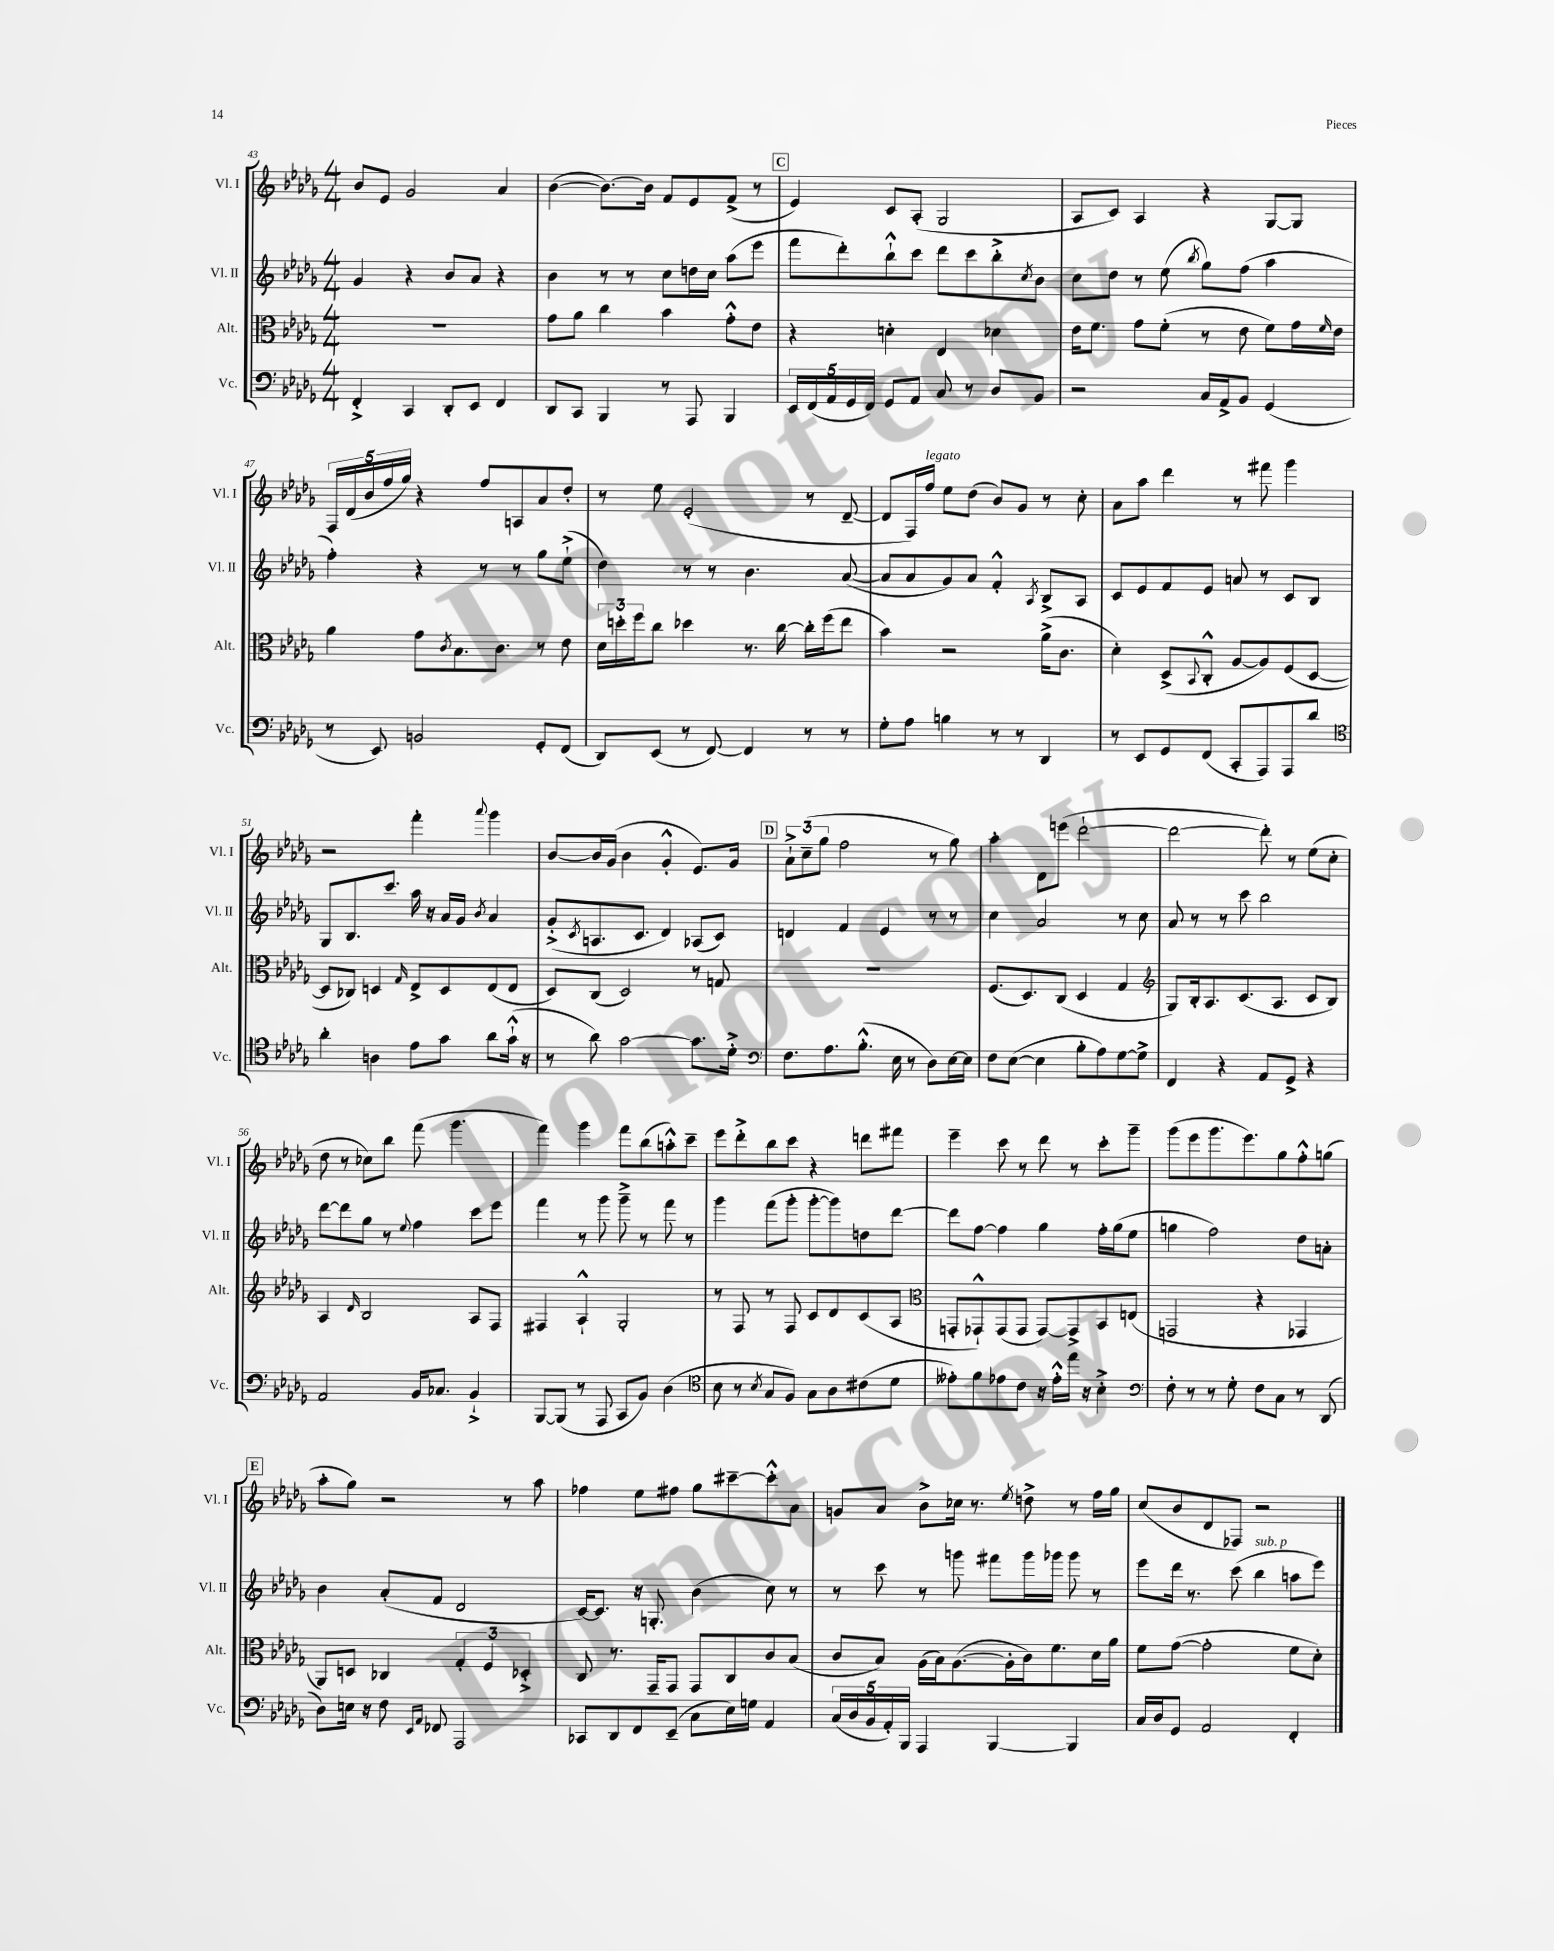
<<
\new StaffGroup <<
\new Staff = "s0" \with { instrumentName = "Vl. I" shortInstrumentName = "Vl. I" } {
    \clef treble \key des \major \numericTimeSignature \time 4/4
    bes'8 ees'8 ges'2 aes'4 |
    bes'4~( bes'8.~) bes'16 f'8 ees'8 f'8->( r8 |
    \mark \markup { \box "C" } ees'4) c'8 aes8-.( ges2 |
    aes8 c'8) aes4 r4 ges8~ ges8 |
    \tuplet 5/4 { f16 des'16( bes'16 f''16 ges''16) } r4 f''8 a8 aes'8 des''8-. |
    r8 ees''8 ees'2-.( r8 des'8~-- |
    des'8 f16) f''16^\markup { \italic "legato" } ees''8 des''8( bes'8) ges'8 r8 c''8-. |
    aes'8 aes''8 des'''4 r8 fis'''8 ges'''4 |
    r2 f'''4-. \appoggiatura { aes'''8 } ges'''4 |
    bes'8~ bes'16 ges'16( bes'4 ges'4-.-^ ees'8.) ges'16 |
    \mark \markup { \box "D" } \tuplet 3/2 { aes'8-!-> c''8--( ges''8 } f''2 r8 ges''8) |
    aes''4-. des'8 e'''8( des'''2~-! |
    des'''2~ des'''8-.) r8 ees''8( c''8-. |
    des''8 r8 ces''8) bes''8 f'''8( ges'''4. |
    f'''4) ges'''4 f'''8 bes''8( a''8-.-^) c'''8-- |
    ees'''8 des'''8-.-> bes''8 c'''8 r4 d'''8 fis'''8 |
    ees'''4-- c'''8 r8 des'''8 r8 c'''8-. ges'''8-- |
    ges'''8( ees'''8 ges'''8. ees'''8.) ges''8 f''8-.-^ g''8( |
    \mark \markup { \box "E" } aes''8-. ges''8) r2 r8 aes''8 |
    fes''4 ees''8 fis''8 ges''8 cis'''8~-- cis'''8-.-^ aes'8 |
    g'8 aes'8 bes'8-> ces''16 r8. \acciaccatura { ees''8 } d''8-> r8 f''16 ges''16 |
    c''8( bes'8 des'8 fes8) r2 \bar "|." |
}
\new Staff = "s1" \with { instrumentName = "Vl. II" shortInstrumentName = "Vl. II" } {
    \clef treble \key des \major \numericTimeSignature \time 4/4
    ges'4 r4 bes'8 aes'8 r4 |
    bes'4 r8 r8 c''8 d''16 c''16 aes''8( ees'''8 |
    \mark \markup { \box "C" } f'''8 des'''8-.) bes''8-!-^ c'''8 des'''8 c'''8 bes''8-.-> \acciaccatura { c''8 } bes'8 |
    c''8 des''8 r8 ees''8( \acciaccatura { bes''8 } ges''8) f''8( aes''4 |
    f''4-.) r4 r8 r8 ges''8 ees''8-!->( |
    des''4) r8 r8 bes'4. aes'8~( |
    aes'8 aes'8 ges'8) aes'8 f'4-.-^ \acciaccatura { aes8 } bes8-> aes8 |
    c'8 ees'8 f'8 ees'8 a'8 r8 c'8 bes8 |
    ges8 bes8. c'''8. aes''16 r16 aes'16 ges'16 \acciaccatura { bes'8 } aes'4 |
    ges'8-.->( \acciaccatura { c'8 } a8. c'8. des'4) aes8( c'8) |
    \mark \markup { \box "D" } d'4 f'4 ees'4 r8 r8 |
    c''4 aes'2 r8 c''8 |
    aes'8 r8 r8 c'''8 bes''2 |
    des'''8~ des'''8 ges''8 r8 \appoggiatura { ees''8 } f''4 c'''8 ees'''8 |
    f'''4 r8 ges'''8 ges'''8---> r8 f'''8 r8 |
    ges'''4 f'''8( ges'''8-. ges'''8~-. ges'''8) d''8 des'''8~ |
    des'''8 f''8~ f''4 ges''4 f''16-. ges''16( ees''8 |
    g''4 f''2) des''8 a'8-. |
    \mark \markup { \box "E" } bes'4 aes'8-.( f'8 des'2 |
    c'16~) c'8. r16 g8.-. bes'4( c''8) r8 |
    r8 c'''8 r8 g'''8 fis'''8 g'''16 ges'''16 ges'''8 r8 |
    ees'''8 des'''16 r8. c'''8( bes''4^\markup { \italic "sub. p" } a''8 ees'''8) \bar "|." |
}
\new Staff = "s2" \with { instrumentName = "Alt." shortInstrumentName = "Alt." } {
    \clef alto \key des \major \numericTimeSignature \time 4/4
    R1 |
    ges'8 aes'8 c''4 bes'4 ges'8-.-^ ees'8 |
    \mark \markup { \box "C" } r4 d'4-. ees4 des'4 |
    ees'16 f'8. ges'8 f'8-.( r8 ees'8 f'8) ges'16 \grace { f'16 } ees'16 |
    aes'4 ges'8 \acciaccatura { c'8 } bes8. c'8. r8 ees'8 |
    \tuplet 3/2 { des'16 d''16-. f''16 } c''8 des''4 r8. c''16~ c''16-. f''16( ees''8 |
    bes'4) r2 aes'16->( c'8. |
    des'4-.) des8->( \appoggiatura { bes,8 } c8-.-^ aes8~ aes8) f8( des8~ |
    des8 ces8) d4 \grace { ges16 } ees8-> d8 ees8( ees8 |
    des8) c8( des2) r8 g8 |
    \mark \markup { \box "D" } R1 |
    f8.( des8.) c8( des4 ges4 |
    \clef treble ges8) bes16-. aes8. c'8.( aes8. c'8 bes8) |
    aes4 \grace { des'16 } bes2 aes8 f8 |
    fis4 aes4-!-^ ges2-. |
    r8 f8 r8 f8 c'8 des'8 c'8( aes8 |
    \clef alto g,8-. ges,8-!-^) ges,8( ges,8 ges,8~) ges,8-> bes,8 e8( |
    g,2 r4 ges,4 |
    \mark \markup { \box "E" } aes,8) d8 ces4 \tuplet 3/2 { ges4-. f4 des4-.-> } |
    c8 r8. ges,16-- ges,8 ges,8 c8 c'8 bes8( |
    c'8 bes8) aes16( bes16) aes8.~( aes16-. c'16) f'8. des'16 aes'16 |
    f'8 ges'8~( ges'2-. f'8 des'8-.) \bar "|." |
}
\new Staff = "s3" \with { instrumentName = "Vc." shortInstrumentName = "Vc." } {
    \clef bass \key des \major \numericTimeSignature \time 4/4
    f,4-.-> c,4 des,8-. ees,8 f,4 |
    des,8 c,8 bes,,4 r8 aes,,8 bes,,4 |
    \mark \markup { \box "C" } \tuplet 5/4 { ees,16 f,16( aes,16 ges,16 f,16) } ges,8 aes,8 c8 r8 des8 bes,8 |
    r2 c16 aes,16-> bes,8 ges,4( |
    r8 ees,8) b,2 ges,8-. f,8( |
    des,8) ees,8( r8 f,8~) f,4 r8 r8 |
    ges8-. aes8 b4 r8 r8 des,4 |
    r8 ees,8 ges,8 f,8( c,8-. aes,,8) aes,,8 des'8 |
    \clef tenor aes'4-. a4 ees'8 ges'8 aes'8 ges'16-!-^( r16 |
    r8 aes'8) ges'2~ ges'8. des'16-.-> |
    \mark \markup { \box "D" } \clef bass f8. aes8. bes8.-.-^( ees16 r8 des8) ees16~ ees16 |
    f8 ees8~( ees4 bes8-. aes8) ges8~ ges8-> |
    f,4 r4 aes,8 ges,8-> r4 |
    aes,2 bes,16 ces8. bes,4-!-> |
    bes,,8~ bes,,8( r8 aes,,8 c,8 bes,8) des4( |
    \clef tenor bes8 r8 \acciaccatura { bes8 } ges8 f8) ges8 aes8 cis'8( des'8 |
    eeses'8-.) f'8 ees'8 c'8 r16 ees'16-.-^ ees''16 r16 bes4-.-> |
    \clef bass f8-. r8 r8 ges8-. f8 c8 r8 des,8( |
    \mark \markup { \box "E" } des8) e16 r16 f8 \grace { ees,16 aes,16 } fes,8 aes,,2 |
    ces,8 des,8 f,8 ees,8--( c8 ees16) g16 aes,4 |
    \tuplet 5/4 { c16( des16 bes,16 aes,16-.) bes,,16 } aes,,4 bes,,4~ bes,,4 |
    c16 des16 ges,8 aes,2 f,4-. \bar "|." |
}
>>
>>
\layout { \context { \Score currentBarNumber = #43 } }
